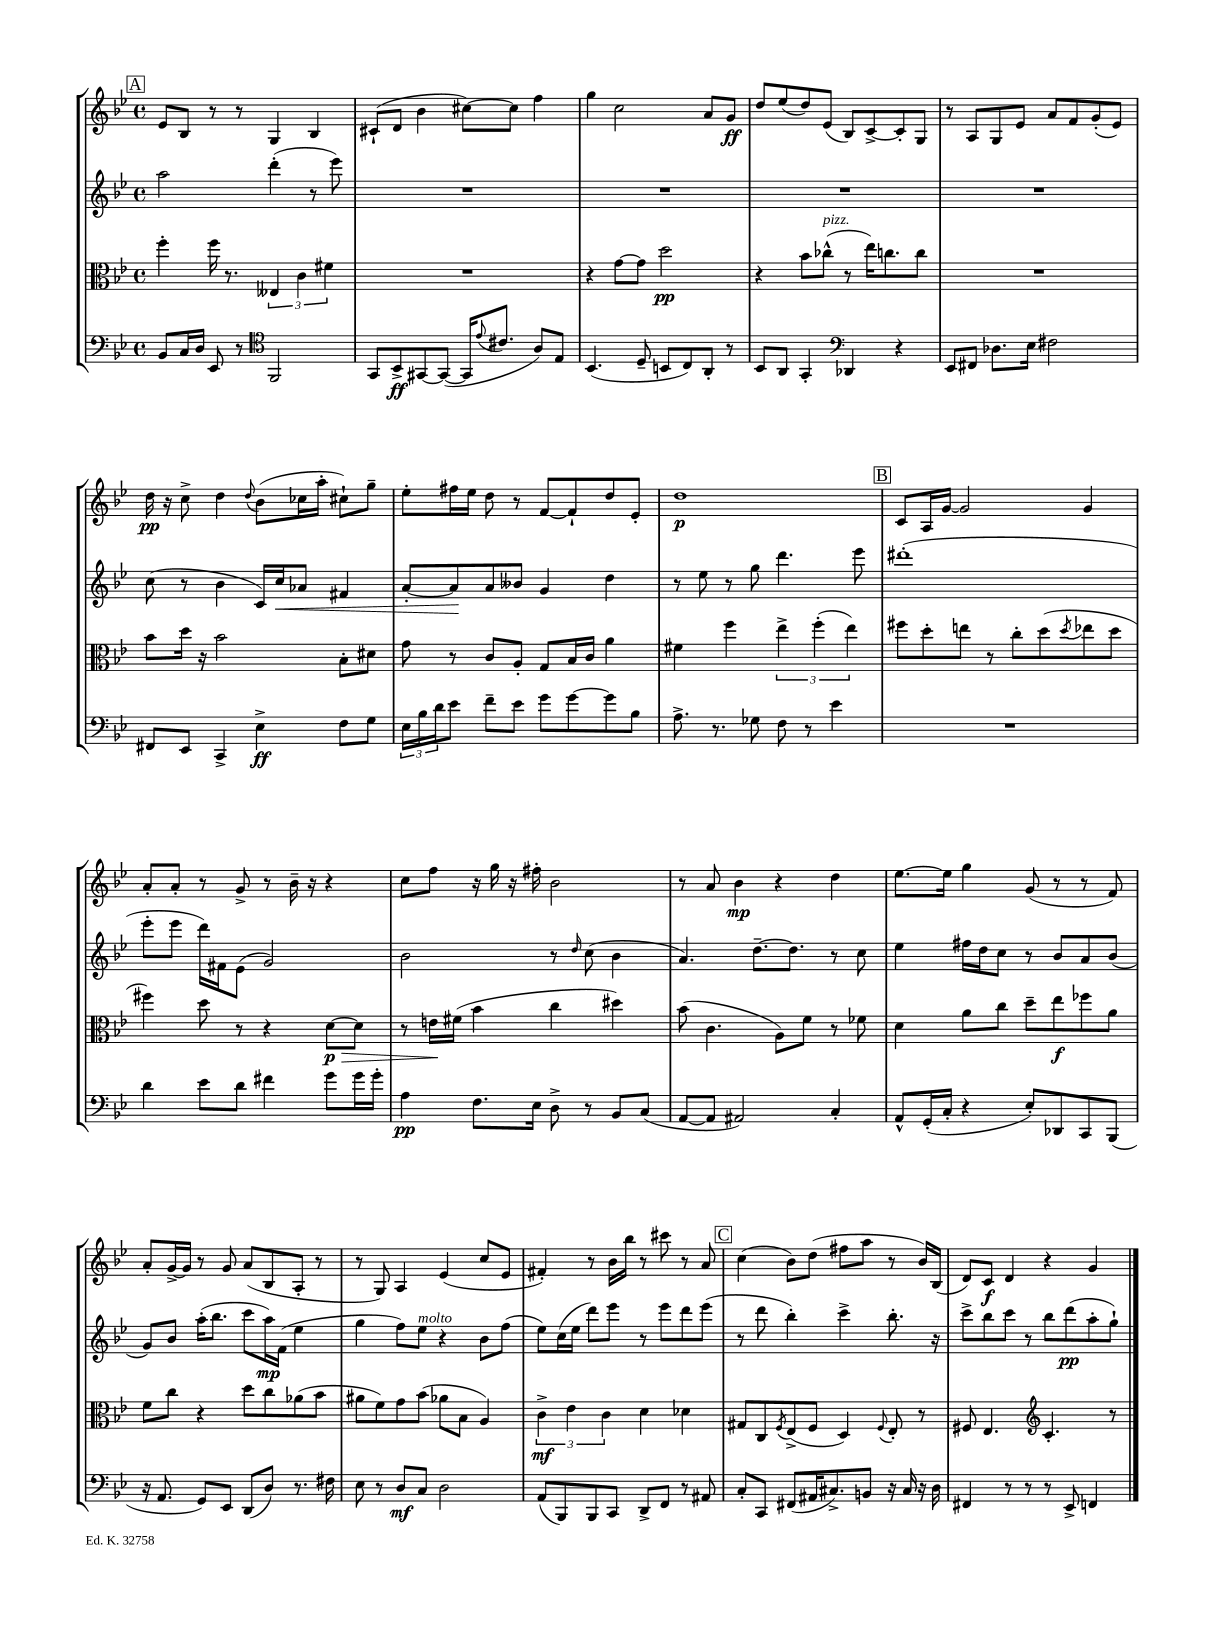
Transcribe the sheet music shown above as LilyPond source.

<<
\new StaffGroup <<
\new Staff = "s0" {
    \clef treble \key bes \major \defaultTimeSignature \time 4/4
    \mark \markup { \box "A" } ees'8 bes8 r8 r8 g4 bes4 |
    cis'8-!( d'8 bes'4 cis''8~) cis''8 f''4 |
    g''4 c''2 a'8 g'8\ff |
    d''8 ees''8( d''8) ees'8( bes8) c'8~-> c'8-. g8 |
    r8 a8 g8 ees'8 a'8 f'8 g'8-.( ees'8) |
    d''16\pp r16 c''8-> d''4 \appoggiatura { d''8 } bes'8( ces''16 a''16-. cis''8-!) g''8-- |
    ees''8-. fis''16 ees''16 d''8 r8 f'8~ f'8-! d''8 ees'8-. |
    d''1\p |
    \mark \markup { \box "B" } c'8 a16 g'16~ g'2 g'4 |
    a'8-. a'8-. r8 g'8-> r8 bes'16-- r16 r4 |
    c''8 f''8 r16 g''16 r16 fis''16-. bes'2 |
    r8 a'8 bes'4\mp r4 d''4 |
    ees''8.~ ees''16 g''4 g'8( r8 r8 f'8) |
    a'8-. g'16~-> g'16 r8 g'8 a'8( bes8 a8-. r8 |
    r8 g8) a4 ees'4( c''8 ees'8 |
    fis'4-.) r8 bes'16 bes''16 r8 cis'''8 r8 a'8 |
    \mark \markup { \box "C" } c''4( bes'8) d''8( fis''8 a''8 r8 bes'16) bes16( |
    d'8) c'8\f d'4 r4 g'4 \bar "|." |
}
\new Staff = "s1" {
    \clef treble \key bes \major \defaultTimeSignature \time 4/4
    \mark \markup { \box "A" } a''2 d'''4-.( r8 ees'''8) |
    R1 |
    R1 |
    R1 |
    R1 |
    c''8( r8 bes'4 c'16) c''16\< aes'8 fis'4 |
    a'8~-. a'8\! a'8 beses'8 g'4 d''4 |
    r8 ees''8 r8 g''8 d'''4. ees'''8 |
    \mark \markup { \box "B" } dis'''1-.( |
    ees'''8-. ees'''8 d'''16) fis'16 ees'8( g'2) |
    bes'2 r8 \grace { d''16 } c''8( bes'4 |
    a'4.) d''8.~-- d''8. r8 c''8 |
    ees''4 fis''16 d''16 c''8 r8 bes'8 a'8 bes'8( |
    g'8) bes'8 a''16-.( bes''8. c'''8 a''16\mp) f'16( ees''4 |
    g''4 f''8) ees''8^\markup { \italic "molto" } r4 bes'8 f''8( |
    ees''8) c''16( ees''16 d'''8) ees'''8 r8 ees'''8 d'''8 ees'''8( |
    \mark \markup { \box "C" } r8 d'''8 bes''4-.) c'''4-> bes''8.-. r16 |
    c'''8-> bes''8 c'''8 r8 bes''8 d'''8\pp( a''8-. g''8-!) \bar "|." |
}
\new Staff = "s2" {
    \clef alto \key bes \major \defaultTimeSignature \time 4/4
    \mark \markup { \box "A" } f''4-. f''16 r8. \tuplet 3/2 { eeses4 c'4 fis'4 } |
    R1 |
    r4 g'8~ g'8 d''2\pp |
    r4 bes'8 ces''8-^^\markup { \italic "pizz." }( r8 ees''16) c''8. c''8 |
    R1 |
    bes'8 d''16 r16 bes'2 bes8-. dis'8 |
    g'8 r8 c'8 a8-. g8 bes16 c'16 a'4 |
    fis'4 f''4 \tuplet 3/2 { ees''4-> f''4-.( ees''4) } |
    \mark \markup { \box "B" } fis''8 d''8-. e''8 r8 c''8-. d''8( \acciaccatura { d''8 } ees''8 d''8 |
    fis''4) d''8 r8 r4 d'8~\p\> d'8 |
    r8 e'16\! fis'16( bes'4 c''4 dis''4) |
    bes'8( c'4. a8) f'8 r8 fes'8 |
    d'4 a'8 c''8 d''8-- ees''8\f fes''8 a'8 |
    f'8 c''8 r4 d''8 c''8 aes'8( bes'8 |
    ais'8 f'8) g'8 bes'8( aes'8 bes8 a4) |
    \tuplet 3/2 { c'4->\mf ees'4 c'4 } d'4 des'4 |
    \mark \markup { \box "C" } gis8 c8 \acciaccatura { f8 } ees8->( f8 d4) \appoggiatura { f8 } ees8-. r8 |
    fis8 ees4. \clef treble c'4.-. r8 \bar "|." |
}
\new Staff = "s3" {
    \clef bass \key bes \major \defaultTimeSignature \time 4/4
    \mark \markup { \box "A" } bes,8 c16 d16 ees,8 r8 \clef tenor f,2 |
    g,8 bes,8->\ff gis,8~ gis,8~( gis,16 \appoggiatura { ees'8 } cis'8. a8) ees8 |
    bes,4.( d8-- b,8 c8) a,8-. r8 |
    bes,8 a,8 g,4-. \clef bass des,4 r4 |
    ees,8 fis,8 des8. ees16 fis2 |
    fis,8 ees,8 c,4-> ees4->\ff f8 g8 |
    \tuplet 3/2 { ees16 bes16 d'16 } ees'8 f'8-- ees'8 g'8 g'8~ g'8 bes8 |
    a8.-> r8. ges8 f8 r8 ees'4 |
    \mark \markup { \box "B" } R1 |
    d'4 ees'8 d'8 fis'4 g'8 g'16 g'16-. |
    a4\pp f8. ees16 d8-> r8 bes,8 c8( |
    a,8~ a,8 ais,2) c4-. |
    a,8-^ g,16-.( c16-. r4 ees8-.) des,8 c,8 bes,,8( |
    r16 a,8. g,8) ees,8 d,8( d8) r8. fis16 |
    ees8 r8 d8\mf c8 d2 |
    a,8( bes,,8) bes,,8 c,8 d,8-> f,8 r8 ais,8 |
    \mark \markup { \box "C" } c8-. c,8 fis,8( ais,16 cis8.->) b,8 r16 cis16 r16 d16 |
    fis,4 r8 r8 r8 ees,8-> f,4 \bar "|." |
}
>>
>>
\layout { \context { \Score \remove "Bar_number_engraver" } }
